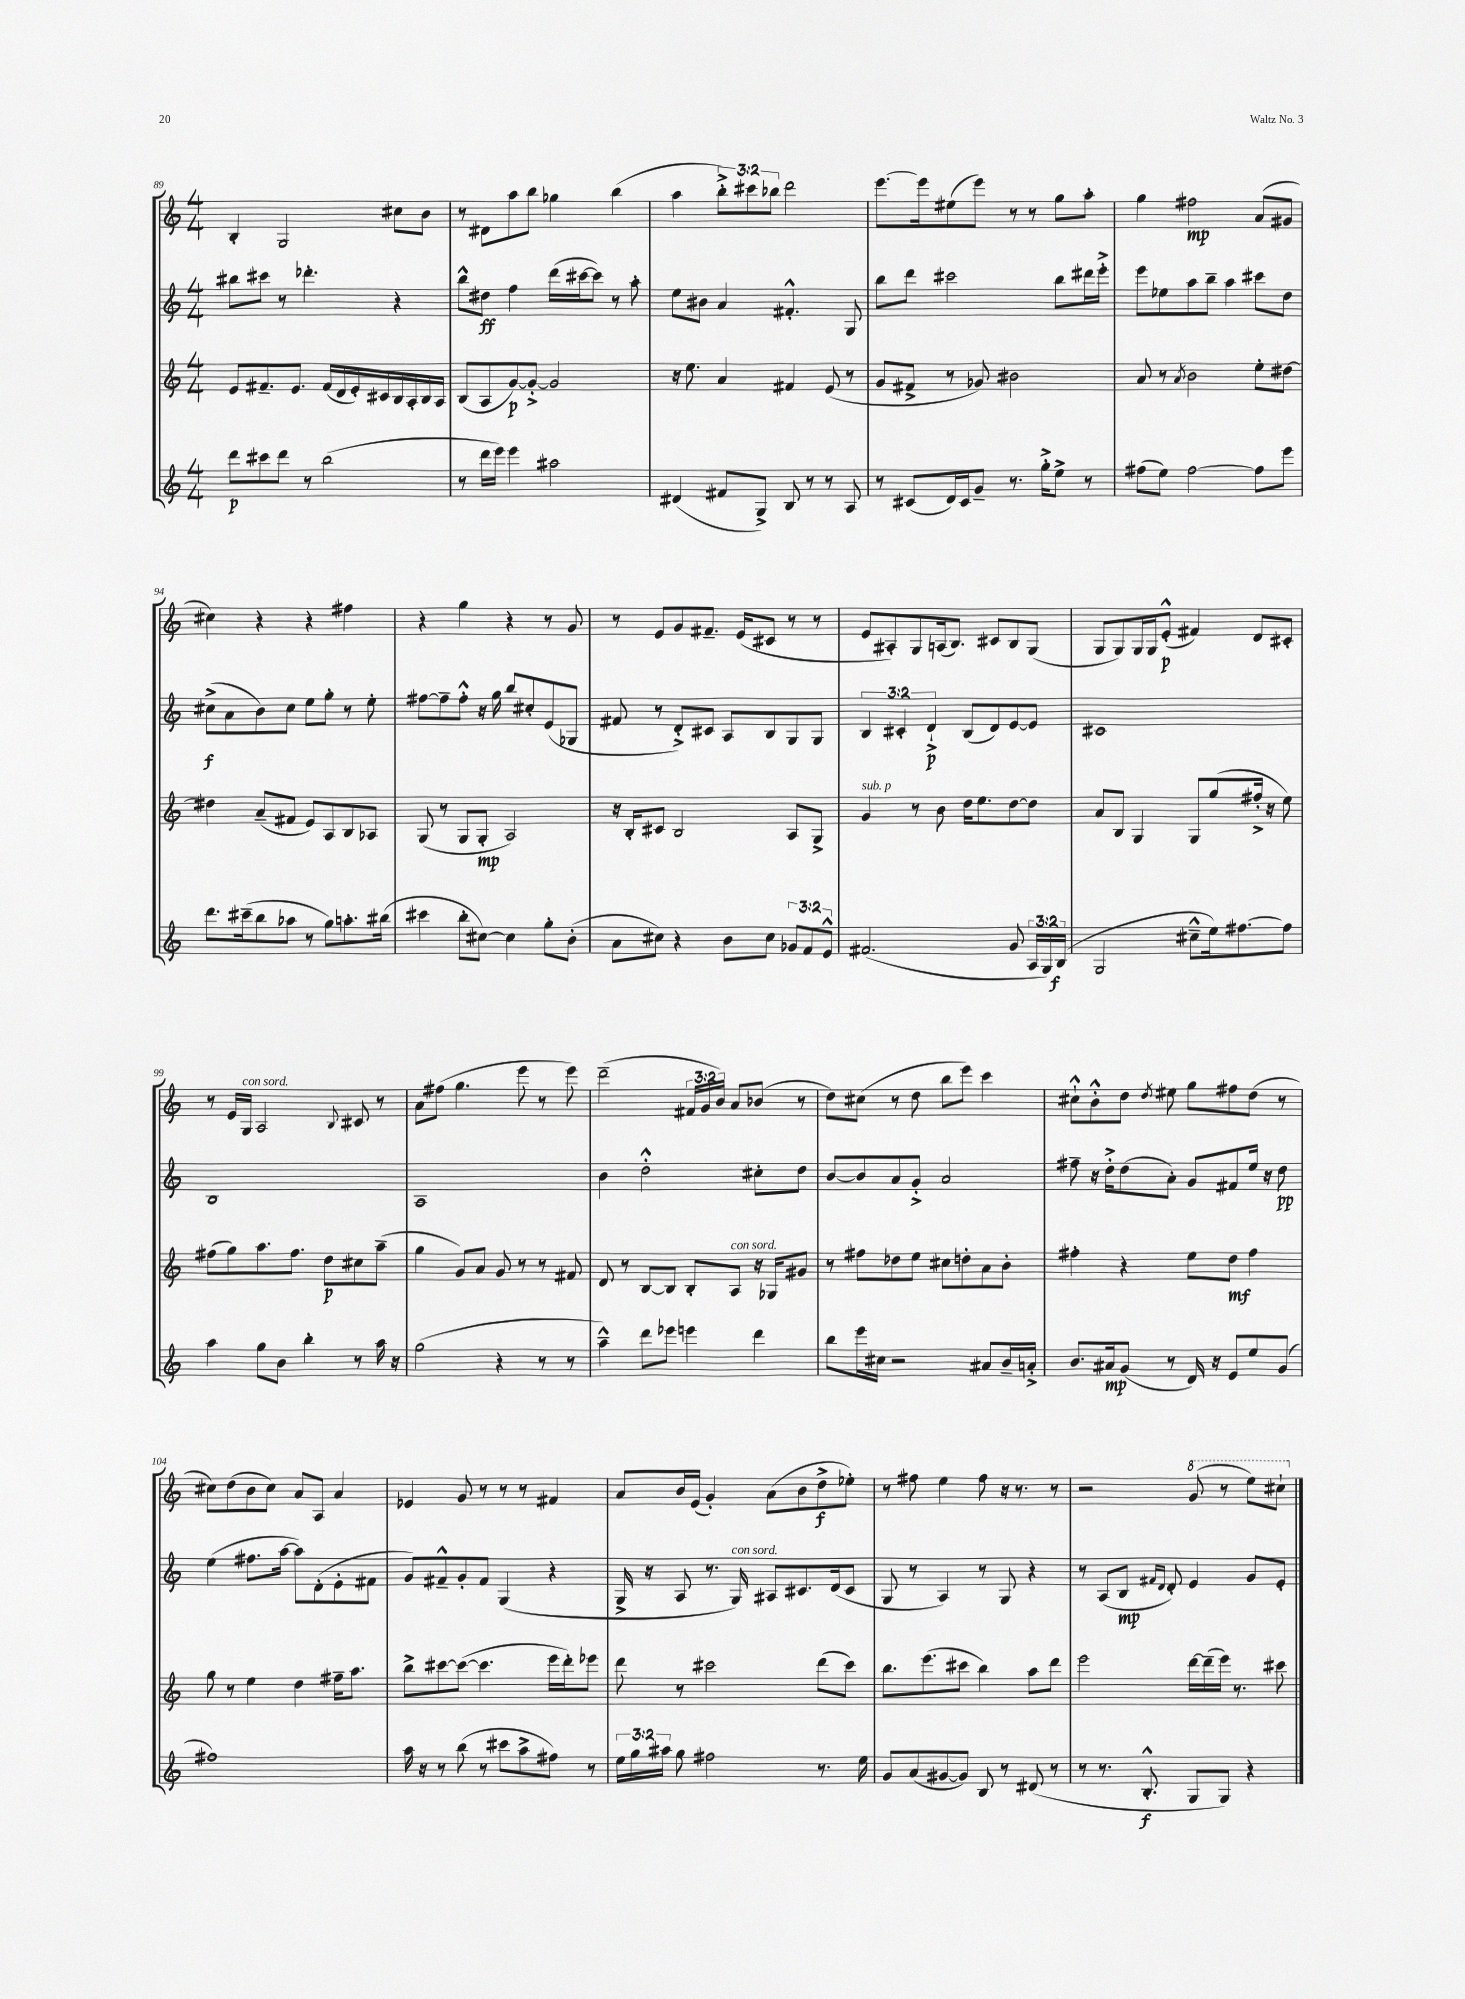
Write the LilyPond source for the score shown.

<<
\new StaffGroup <<
\new Staff = "s0" {
    \clef treble \key c \major \numericTimeSignature \time 4/4 \override Staff.TupletNumber.text = #tuplet-number::calc-fraction-text
    \autoBeamOff b4-. g2 cis''8[ b'8] |
    r8 dis'8[ a''8 b''8] ges''4 b''4( |
    a''4 \tuplet 3/2 { b''8[-.->) cis'''8 bes''8] } d'''2 |
    e'''8.[~ e'''16 eis''8( e'''8]) r8 r8 g''8[ a''8]-. |
    g''4 fis''2\mp a'8[( gis'8] |
    cis''4) r4 r4 fis''4 |
    r4 g''4 r4 r8 g'8 |
    r8 e'8[ g'8 fis'8.]-- e'16[( cis'8] r8 r8 |
    e'8[ ais8-.) g8 a16( b8.]) cis'8[ b8 g8]( |
    g8[ g8) g16 g16 e'8]-.-^\p( fis'4) d'8[ cis'8]-. |
    r8 e'16[ g16]^\markup { \italic "con sord." } a2 \appoggiatura { b8 } cis'8 r8 |
    a'8[ fis''8]( g''4. e'''8 r8 e'''8) |
    d'''2--( \tuplet 3/2 { fis'16[ g'16 b'16]) } a'8[ bes'8]( r8 |
    d''8[) cis''8]( r8 d''8 b''8[ e'''8]) c'''4 |
    cis''8[-!-^ b'8-.-^ d''8] \acciaccatura { d''8 } eis''8 g''8[ fis''8 d''8]( r8 |
    cis''8[) d''8( b'8 cis''8]) a'8[ a8] a'4 |
    ees'4 g'8 r8 r8 r8 fis'4 |
    a'8[ b'16 e'16]( g'4-.) a'8[( b'8 d''8->\f ees''8]-.) |
    r8 fis''8 e''4 fis''8 r16 r8. r8 |
    r2 \ottava #1 g''8( r8 e'''8[) cis'''8]-! \ottava #0 \bar "|." |
}
\new Staff = "s1" {
    \clef treble \key c \major \numericTimeSignature \time 4/4 \override Staff.TupletNumber.text = #tuplet-number::calc-fraction-text
    \autoBeamOff bis''8[ cis'''8] r8 des'''4.-. r4 |
    b''8[-^ dis''8]\ff f''4 d'''16[( cis'''16~ cis'''8]) r8 a''8-. |
    e''8[ bis'8] a'4 fis'4.-.-^ g8 |
    b''8[ d'''8] cis'''2 b''8[ dis'''16 e'''16]-.-> |
    e'''8[ ees''8 a''8 b''8]-- a''4 cis'''8[ d''8] |
    cis''8[->\f( a'8 b'8) cis''8] e''8[ g''8]-. r8 e''8-. |
    fis''8[~ fis''8-- fis''8]-.-^ r16 g''16 b''8[ cis''8-. e'8( ges8] |
    fis'8 r8 d'8[-.->) cis'8] a8[ b8 g8 g8] |
    \tuplet 3/2 { b4 cis'4-. d'4-!->\p } b8[( d'8) e'8~ e'8] |
    cis'1 |
    b1 |
    a1 |
    b'4 d''2-.-^ cis''8[-. d''8] |
    b'8[~ b'8 a'8 g'8]-.-> a'2 |
    fis''8-- r16 d''16[-.-> d''8( a'8]-.) g'8[ fis'8 e''16] r16 d''8\pp |
    e''4( fis''8.[ a''16]~ a''8[) d'8-.( e'8-. fis'8] |
    g'8[) fis'8---^ g'8-. fis'8] g4( r4 |
    g16-> r16 a8 r8. g16^\markup { \italic "con sord." }) ais8[ cis'8. d'16( cis'8] |
    g8 r8 a4) r8 g8 r4 |
    r8 a8[( b8]\mp \grace { fis'16[ d'16] } d'8-.) e'4 g'8[ e'8]-. \bar "|." |
}
\new Staff = "s2" {
    \clef treble \key c \major \numericTimeSignature \time 4/4
    \autoBeamOff e'8[ fis'8.-- e'8.] fis'16[( d'16 e'16-.) cis'16 b16 a16-. b16 a16] |
    b8[( a8 g'8~\p) g'8]~-.-> g'2 |
    r16 e''8. a'4 fis'4 e'8( r8 |
    g'8[ fis'8]-> r8 ges'8) bis'2 |
    a'8 r8 \acciaccatura { a'8 } b'2 e''8[-. dis''8]~ |
    dis''4 a'8[--( fis'8] e'8[) a8 b8 aes8] |
    g8( r8 g8[ g8]-.\mp a2) |
    r16 b16[-. cis'8] b2 a8[ g8]-> |
    g'4^\markup { \italic "sub. p" } r8 b'8 d''16[ e''8. d''8~ d''8] |
    a'8[ b8] g4 g8[ g''8( fis''16]-.-> r16 e''8) |
    fis''8[( g''8) a''8. fis''8.] d''8[\p cis''8 a''8]--( |
    g''4 g'8[) a'8] g'8 r8 r8 fis'8 |
    d'8 r8 b8[~ b8] b8[-. a8]^\markup { \italic "con sord." } r16 ges16[ gis'8] |
    r8 fis''8[ des''8 e''8] cis''8[ d''8-. a'8 b'8]-. |
    fis''4-. r4 e''8[ d''8]\mf fis''4 |
    g''8 r8 e''4 d''4 fis''16[-- a''8.] |
    b''8[-> cis'''8~ cis'''8]~( cis'''4. e'''16[ d'''16-.) ees'''8] |
    d'''8 r8 cis'''2 d'''8[( cis'''8]) |
    b''8.[ e'''8.( cis'''8] b''4) a''8[ d'''8] |
    e'''2 d'''16[~ d'''16--( e'''16]) r8. cis'''8 \bar "|." |
}
\new Staff = "s3" {
    \clef treble \key c \major \numericTimeSignature \time 4/4 \override Staff.TupletNumber.text = #tuplet-number::calc-fraction-text
    \autoBeamOff d'''8[\p cis'''8 d'''8] r8 b''2( |
    r8 d'''16[ e'''16]) e'''4 ais''2 |
    dis'4( fis'8[ g8]->) b8 r8 r8 a8 |
    r8 cis'8[( d'16) cis'16 g'8]-- r8. g''16[-.-> e''8]-> r8 |
    fis''8[( e''8]) fis''2~ fis''8[ e'''8] |
    d'''8.[ cis'''16--( b''8 aes''8] r8 g''8[) a''8.-. bis''16]( |
    cis'''4 b''8[-. cis''8]~) cis''4 g''8[-. b'8]-.( |
    a'8[ cis''8]) r4 b'8[ cis''8] \tuplet 3/2 { ges'8[ f'8 e'8]-^ } |
    fis'2.( g'8 \tuplet 3/2 { a16[ g16) b16]\f( } |
    g2 cis''8[---^ e''16) fis''8.~ fis''8] |
    a''4 g''8[ b'8] b''4-. r8 a''16 r16 |
    g''2( r4 r8 r8 |
    a''4---^) d'''8[ ees'''8] e'''4 d'''4 |
    b''8[ e'''16 cis''16] r2 ais'8[ b'16-- a'16]-.-> |
    b'8.[ ais'16\mp g'8]( r8 d'16) r16 e'8[ e''8 g'8]( |
    fis''1) |
    a''16 r16 r8 b''8( r8 cis'''8[ a''8-> fis''8]) r8 |
    \tuplet 3/2 { e''16[ g''16 ais''16] } g''8 fis''2 r8. e''16 |
    g'8[ a'8( gis'8~ gis'8]) b8 r8 dis'8( r8 |
    r8 r8. b8.-.-^\f g8[ g8]) r4 \bar "|." |
}
>>
>>
\layout { \context { \Score currentBarNumber = #89 } }
